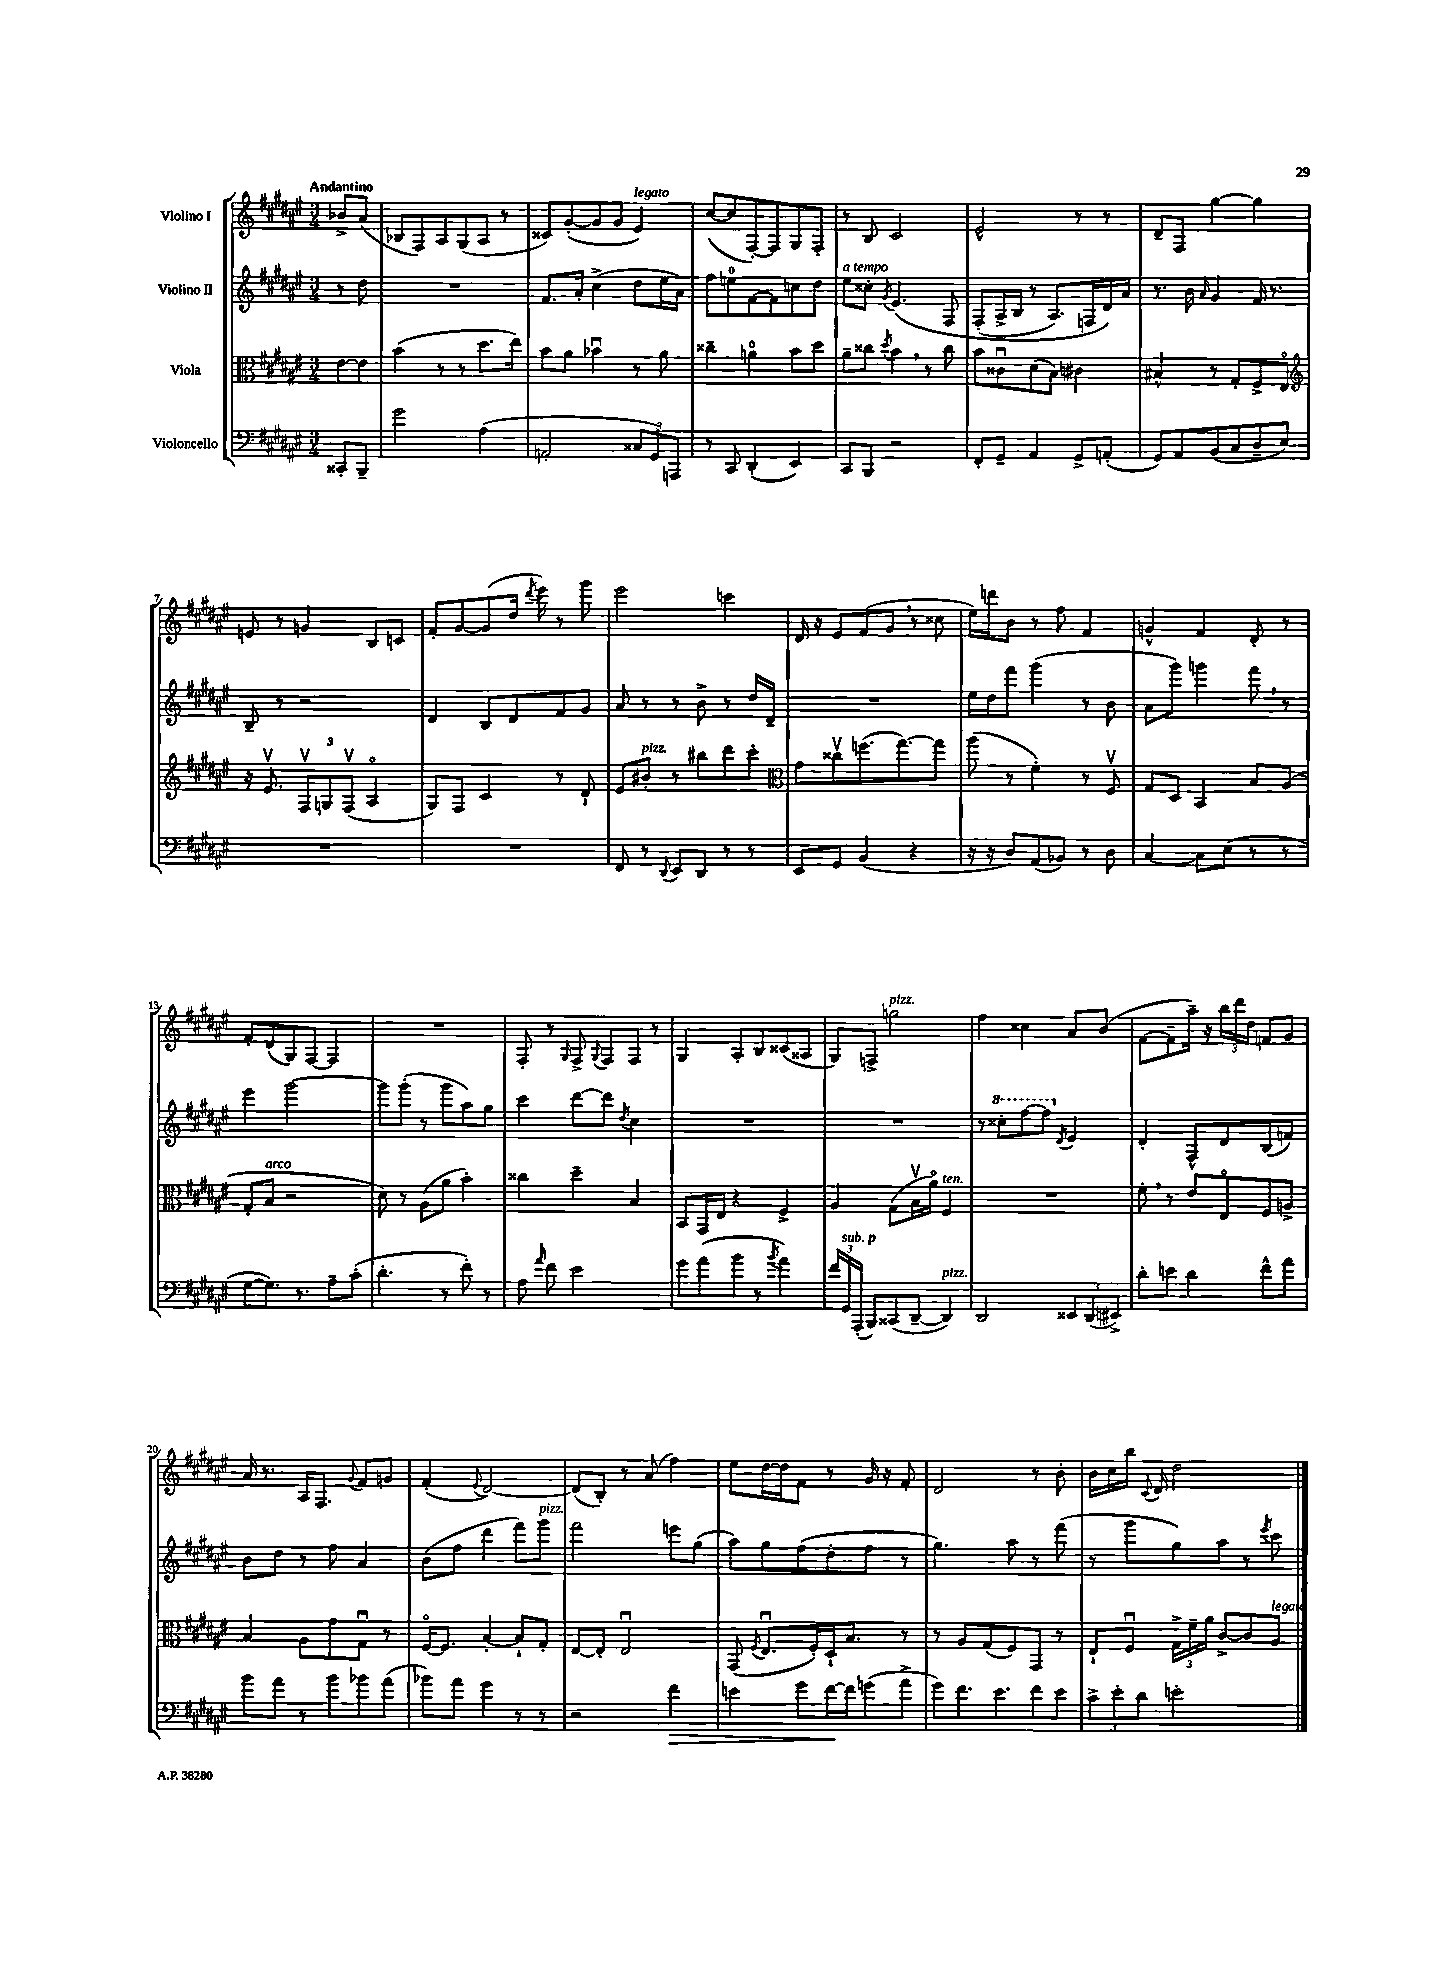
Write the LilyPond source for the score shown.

<<
\new StaffGroup <<
\new Staff = "s0" \with { instrumentName = "Violino I" } {
    \clef treble \key fis \major \numericTimeSignature \time 3/4 \partial 4 \tempo "Andantino"
    \autoBeamOff bes'8[-> ais'8]( |
    bes8[ fis8) ais8 gis8( ais8] r8 |
    cisis'8[) gis'8~-.( gis'8 gis'8] eis'4^\markup { \italic "legato" }) |
    cis''8[~( cis''8 fis8~-.) fis8 gis8 fis8]-. |
    r8 b8 cis'2 |
    eis'2-^ r8 r8 |
    dis'8[-- fis8] gis''4~ gis''4 |
    e'8 r8 g'4 b8[ c'8] |
    fis'8[-. gis'8~ gis'8( dis''16] \acciaccatura { dis'''8 } eis'''16) r8 gis'''8 |
    eis'''2 c'''4 |
    dis'16 r16 eis'8[ fis'8( gis'8] \breathe r8 cisis''8 |
    eis''16[) d'''16 b'8] r8 fis''8 fis'4 |
    g'4-^ fis'4 dis'8-. r8 |
    fis'8[-. dis'8( gis8) fis8]~ fis4 |
    R2. |
    fis8-. r8 \grace { gis16 } fis8-> \appoggiatura { gis8 } fis8[ fis8] r8 |
    gis4 ais8[-. b8 cisis'8( aisis8] |
    gis8[) f8]-> g''2^\markup { \italic "pizz." } |
    fis''4 cisis''4 ais'8[ b'8]( |
    fis'8[~ fis'8-- ais''16]--) r16 \tuplet 3/2 { b''16[ dis'''16 dis''16] } f'8[ gis'8] |
    ais'16 r8. ais16[ fis8.] \appoggiatura { gis'8 } fis'8[ g'8] |
    fis'4-.( \appoggiatura { eis'8 } dis'2~) |
    dis'8[( b8]-.) r8 ais'8( fis''4) |
    eis''8[ dis''16~ dis''16 fis'8] r8 gis'16 r16 fis'8-. |
    dis'2 r8 b'8-. |
    b'16[ cis''16 b''16] \appoggiatura { cis'8 } dis'16 dis''2 \bar "|." |
}
\new Staff = "s1" \with { instrumentName = "Violino II" } {
    \clef treble \key fis \major \numericTimeSignature \time 3/4 \partial 4
    \autoBeamOff r8 dis''8 |
    R2. |
    fis'8.[ ais'16]-. cis''4->( dis''8[ eis''16 ais'16]) |
    fis''8[ e''8-0 fis'8~ fis'8 c''8 dis''8] |
    eis''8[^\markup { \italic "a tempo" } cisis''8]-. \acciaccatura { gis'8 } eis'4.\( fis8 |
    fis8[-.( ais16-> b16] r8 ais8.[) f16 dis'16\) ais'16] |
    r8. b'16 \grace { ais'16 } gis'4 fis'16 r8. |
    b8-- r8 r2 |
    dis'4 b8[ dis'8 fis'8 gis'8] |
    ais'8 r8 r8 b'8-> r8 dis''16[ dis'16]-- |
    R2. |
    eis''16[ dis''16 fis'''8] gis'''4( r8 b'8 |
    ais'8[ gis'''8]) g'''4 fis'''8 \breathe r8 |
    eis'''4 gis'''2~ |
    gis'''8[ gis'''8]-.( r8 gis'''8[ ais''8) gis''8] |
    cis'''4 dis'''8[~ dis'''8] \acciaccatura { dis''8 } cis''4 |
    R2. |
    R2. |
    r8 \ottava #1 cisis'''8[-. fis'''8~ fis'''8] \ottava #0 \acciaccatura { dis'8 } eis'4 |
    dis'4-. fis8[-^ dis'8 b8( f'8]) |
    b'8[ dis''8] r8 fis''8 ais'4 |
    b'8[( fis''8] dis'''4 fis'''8[) gis'''8]^\markup { \italic "pizz." } |
    fis'''2 e'''8[ gis''8]( |
    ais''8[) gis''8 fis''8( dis''8-. fis''8] r8 |
    gis''4.) ais''8 r8 fis'''8( |
    r8 gis'''8[ gis''8) ais''8] r8 \acciaccatura { eis'''8 } cis'''8 \bar "|." |
}
\new Staff = "s2" \with { instrumentName = "Viola" } {
    \clef alto \key fis \major \numericTimeSignature \time 3/4 \partial 4
    \autoBeamOff eis'8[~ eis'8] |
    b'4( r8 r8 dis''8.[ eis''16]) |
    b'8[ ais'8] bes'4\downbow r8 ais'8 |
    cisis''4-- a'4-0 b'8[ dis''8] |
    ais'8[-- cisis''8] \acciaccatura { dis''8 } b'4 \breathe r8 cisis''8 |
    b'8[ cisis'8\downbow dis'8( b8]) cis'4 |
    bis4-^ r8 gis8[-. fis8-> eis8]\flageolet |
    \clef treble r16 eis'8.\upbow \tuplet 3/2 { fis8[\upbow g8 fis8]\upbow( } ais4\flageolet |
    gis8[) fis8] cis'4 r8 dis'8-! |
    eis'8[ bis'8]-.^\markup { \italic "pizz." } r8 bis''8[ dis'''8 cis'''8]-. |
    \clef alto gis'8[ cisis''8\upbow f''8.( gis''8.~) gis''8] |
    ais''8( r8 fis'4-.) r8 fis8\upbow |
    gis8[ dis8] b,4 b8[ ais8]( |
    gis8[-. b8]^\markup { \italic "arco" } r2 |
    dis'8) r8 ais8[( ais'8] b'4-.) |
    cisis''4 dis''4-- b4 |
    b,8[ gis,16 eis16] r4 fis4-> |
    ais4 gis8[( b16\upbow ais'16]\flageolet) fis4^\markup { \italic "ten." } |
    R2. |
    fis'8-. \breathe r8 eis'8[ eis8\flageolet fis8 a8]-> |
    b4 ais8[ gis'8 gis8]\downbow r8 |
    fis16[~\flageolet fis8.] b4~-. b8[-! gis8]-. |
    eis8[~ eis8]-. eis2\downbow |
    gis,8( \acciaccatura { fis8 } eis8.[\downbow fis16-.) dis16-! b8.] r8 |
    r8 ais8[ gis8( fis8) gis,8] r8 |
    eis8[-! fis8]\downbow \tuplet 3/2 { gis16[-> fis'16-- ais'16] } cis'8[~-> cis'8 ais8]^\markup { \italic "legato" } \bar "|." |
}
\new Staff = "s3" \with { instrumentName = "Violoncello" } {
    \clef bass \key fis \major \numericTimeSignature \time 3/4 \partial 4
    \autoBeamOff cisis,8[-. b,,8]-- |
    gis'2 ais4( |
    a,2-. \tuplet 3/2 { cisis8[ gis,8) a,,8] } |
    r8 cis,8 dis,4-.( eis,4) |
    cis,8[ b,,8] r2 |
    fis,8[-. gis,8]-- ais,4 gis,8[-> a,8]-.( |
    gis,8[) ais,8 b,8( cis8 dis8-- eis8]) |
    R2. |
    R2. |
    fis,8 r8 \appoggiatura { dis,8 } eis,8[ dis,8] r8 r8 |
    eis,8[ gis,8] b,4( r4 |
    r16 r16 dis8[) ais,8( bes,8]) r8 dis8 |
    cis4~ cis8[ eis8]( r8 r8 |
    gis8[~ gis8.]) r8. ais8[-- cis'8]-.( |
    dis'4.-. r8 fis'8-.) r8 |
    ais8 \grace { ais'16 } fis'8 eis'2 |
    gis'8[ ais'8( b'8] r8 \acciaccatura { b'8 } ais'4) |
    \tuplet 3/2 { fis'16[ gis,16^\markup { \italic "sub. p" } ais,,16]-.( } b,,8[) cisis,8( dis,8]~-- dis,4^\markup { \italic "pizz." }) |
    dis,2 \tuplet 3/2 { eisis,8[ dis,8( eis,8]->) } |
    dis'8[-. e'8] dis'4 fis'8[-^ ais'8] |
    b'8[ ais'8] r8 b'8[ bes'8 ais'8]( |
    bes'8[) ais'8] gis'4 r8 r8 |
    r2 fis'4\> |
    e'4 gis'8[ fis'16~\! fis'16 g'8( ais'8]-> |
    gis'8[) fis'8. eis'8. fis'8 eis'8] |
    \tuplet 3/2 { cis'8[-> eis'8-. dis'8] } e'2-. \bar "|." |
}
>>
>>
